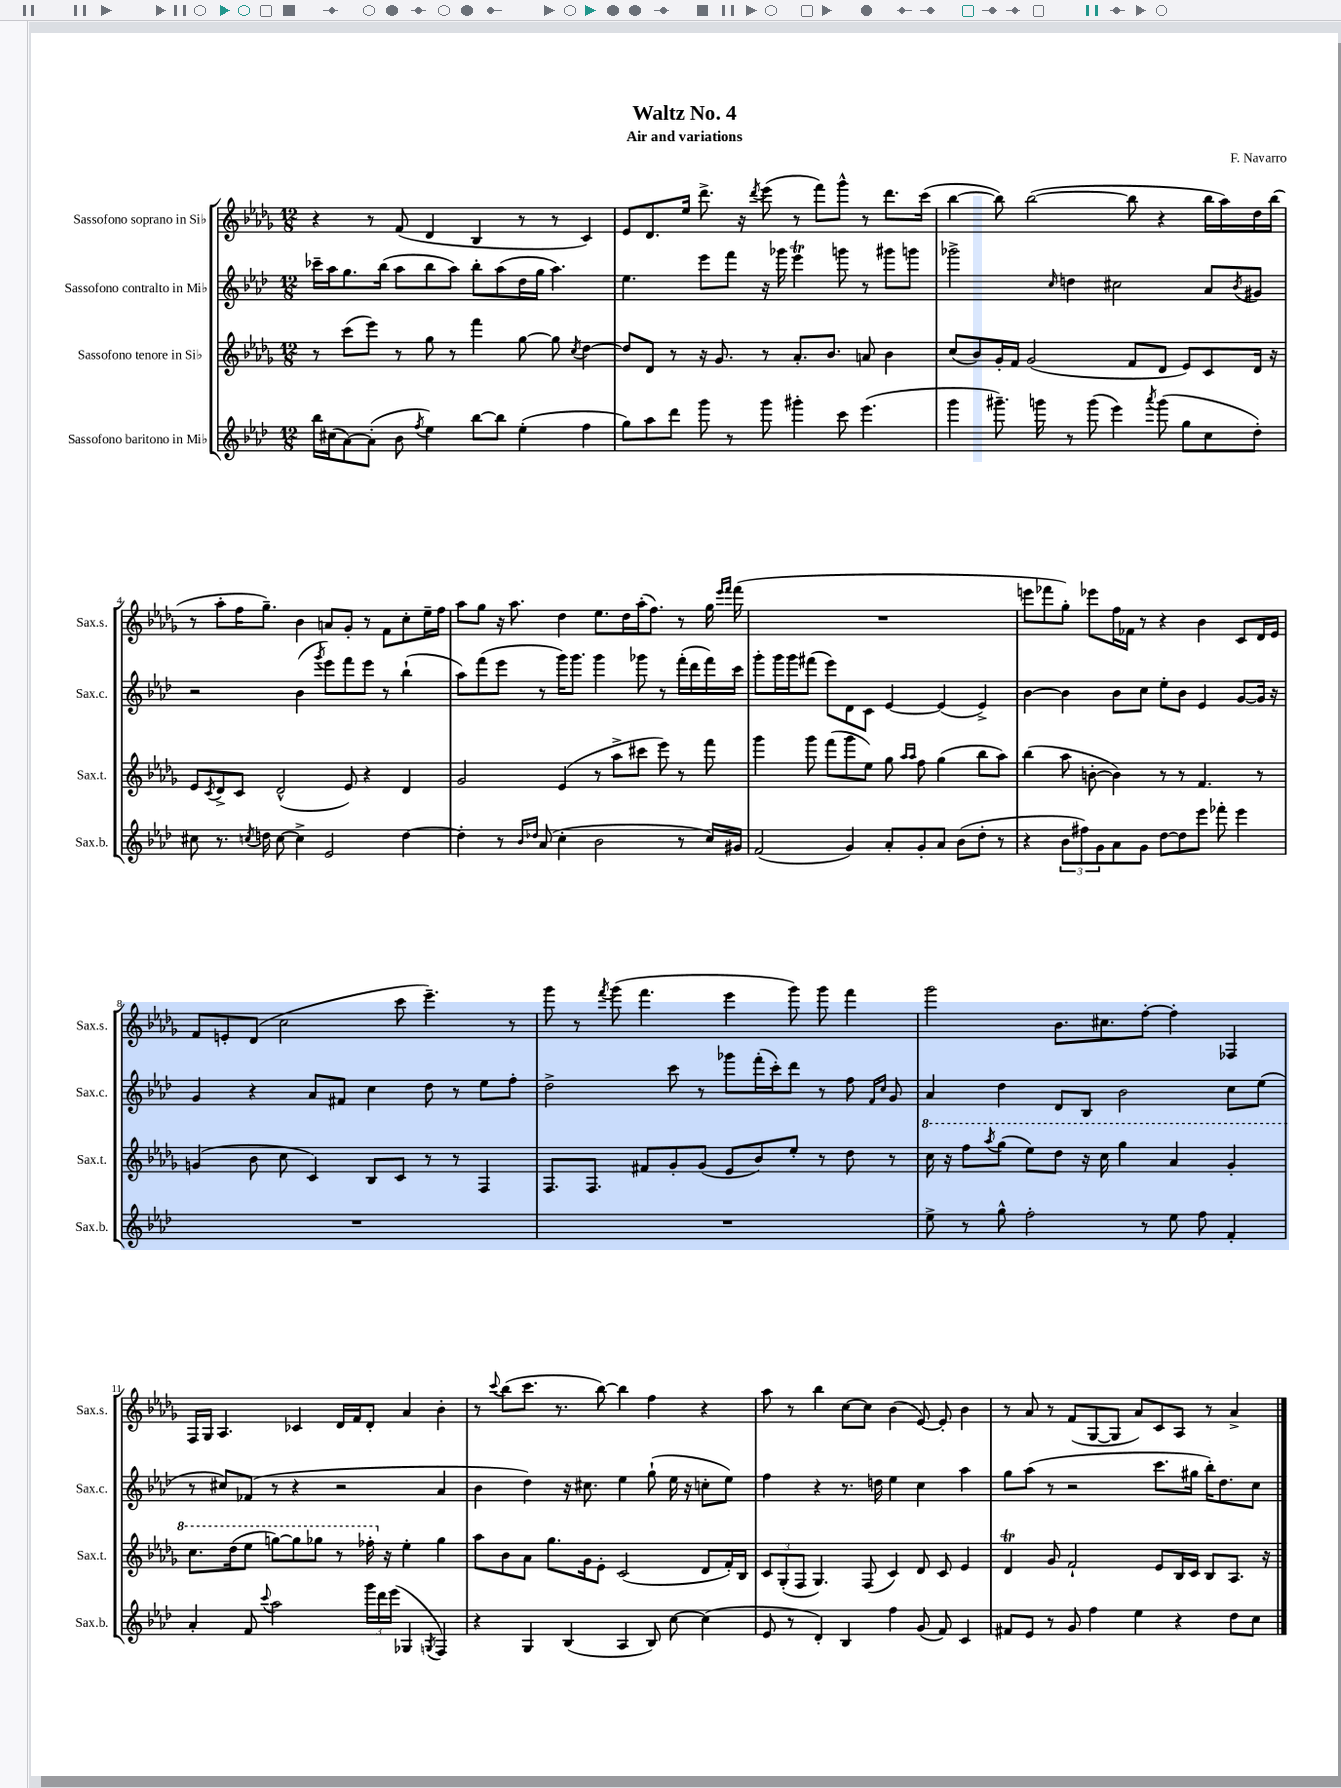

**kern	**kern	**kern	**kern
*part4	*part3	*part2	*part1
*staff4	*staff3	*staff2	*staff1
*I"Sassofono baritono in Mi♭	*I"Sassofono tenore in Si♭	*I"Sassofono contralto in Mi♭	*I"Sassofono soprano in Si♭
*I'Sax.b.	*I'Sax.t.	*I'Sax.c.	*I'Sax.s.
*clefG2	*clefG2	*clefG2	*clefG2
*k[b-e-a-d-]	*k[b-e-a-d-g-]	*k[b-e-a-d-]	*k[b-e-a-d-g-]
*M12/8	*M12/8	*M12/8	*M12/8
=1	=1	=1	=1
16bb-\LL	8r	16ccc-X~\LL	4r
(16cc#X\J	.	16aa-\J	.
[8a-\)	(8ccc\L	8.gg\	.
(8a-'\J]	8eee-\J)	.	8r
.	.	(16bb-\Jk	.
8b-\	8r	8aa-\L	(8f/
8qff/	.	.	.
4ee-\)	8gg-\	8bb-\	4d-/
.	8r	8aa-\J)	.
[8bb-\L	4fff\	8bb-'\L	4B-/
8bb-\J]	.	(8aa-\	.
(4ee-'\	[8gg-\	16dd-\L	8r
.	.	16gg\JJ	.
.	8gg-\]	4.aa-\)	8r
.	8qcc/	.	.
4ff\	[4dd-\	.	4c/)
=2	=2	=2	=2
8gg\L)	8dd-/L]	4.ee-\	8e-/L
8aa-\	8d-/J	.	8.d-/
8ddd-\J	8r	.	.
.	.	.	16ee-/Jk
8ggg\	16r	8eee-\L	8.ddd-^\
.	8.g-/	.	.
8r	.	8fff\J	.
.	.	.	16r
.	.	.	8qddd-/
8ggg\	8r	16r	(8eee-\
.	.	16ggg-X\	.
4ggg#X'\	8.a-'/L	4eee-T\	8r
.	.	.	8fff\L)
.	8.b-/J	.	.
8ccc\	.	8gggn\	8ggg-^^\J
(4.eee-\	8an/	8r	8r
.	4b-\	8ggg#X\L	8.ddd-\L
.	.	8gggn\J	.
.	.	.	(16ccc\Jk
=3	=3	=3	=3
4ggg\	(8cc/L	2ggg-X^\	[4bb-\
.	8b-/)	.	.
8.ggg#X~\)	16g-'/L	.	8bb-\])
.	16f/JJ	.	.
.	(2g-/	.	([2bb-\
16gggn\	.	.	.
.	.	16qqcc/	.
8r	.	4ddn\	.
(8ggg\	.	.	.
4eee-\)	.	2cc#X\	.
.	8f/L	.	8bb-\]
8qaaa-/	.	.	.
(8ggg\	8d-/J	.	4r
8gg\L	8e-/L)	.	.
8cc\	8c/	8a-/L	16bb-\LL
.	.	.	16aa-\)
.	.	8qb-/	.
8dd-'\J)	16d-/Jk	8g#X/J	16dd-\
.	16r	.	(16bb-\JJ
!!LO:LB:g=z
=4	=4	=4	=4
8cc#X\	8e-/L	2r	8r
.	8qc/	.	.
8.r	8d-^/	.	8aa-'\L
.	8c/J	.	16ff\K
8qccn/	.	.	.
16ddn\	.	.	8.gg-~\J)
[8cc\	(2d-^^/	.	.
4cc^\]	.	(4b-\	4b-\
.	.	8qggg/	.
2e-/	.	8eee-\L)	8an/L
.	8e-/)	8fff\	8g-'/J
.	4r	8eee-\J	8r
.	.	8r	8f\L
[4dd\	4d-/	(4bb-`\	8cc'\
.	.	.	16ee-~\L
.	.	.	16ff\JJ
=5	=5	=5	=5
4dd'\]	2g-/	8aa-\L)	8aa-\L
.	.	(8fff\	8gg-\J
8r	.	8eee-\J	16r
.	.	.	8.aa-\
16qqb-/LL	.	.	.
16qqdd-X/JJ	.	.	.
(8a-/	.	8r	.
4cc'\	(4e-/	16ggg\KL)	4dd-\
.	.	8.ggg\J	.
2b-\	8r	4ggg\	8.ee-\L
.	8aa-^\L	.	.
.	.	.	16dd-\L
.	8ccc#X\J	8ggg-X\	(16aa-'\J
.	.	.	8.ff\J)
.	8eee-\)	8r	.
8r	8r	(16fff'\LL	8r
.	.	16ddd-\	.
16cc/LL)	8fff\	16fff\)	16gg-\
.	.	.	16qqeee-/LL
.	.	.	16qqfff/JJ
16g#X/JJ	.	16ccc\JJ	(16fff\
=6	=6	=6	=6
(2f/	4ggg-\	8ggg'\L	1.r
.	.	16ggg\L	.
.	.	16ggg\J	.
.	8ggg-\	(8fff#X\J	.
.	(8fff\L	8eee-\L)	.
4g/)	8ggg-\	8d-\	.
.	8ee-\J)	8c\J	.
8a-'/L	8gg-\	[4e-/	.
.	16qqaa-/LL	.	.
.	16qqaa-/JJ	.	.
8g'/	8ff\	.	.
8a-/J	(4gg-\	(4e-/]	.
(8b-\L	.	.	.
8dd-'\J	8bb-\L	4e-^/)	.
8r	8aa-\J)	.	.
=7	=7	=7	=7
4r	(4bb-\	[4b-\	8eeen\L
.	.	.	8fff-X\
12b-\L	8aa-\	4b-\]	8gg-'\J)
12ff#X\)	.	.	.
.	[8bn'\	.	8eee-X\L
12g\	.	.	.
8a-\	4b\])	8b-\L	16ff\L
.	.	.	16f-X\JJ
8g\J	.	8cc\J	8r
[8dd-\L	8r	8ee-'\L	4r
8dd-\]	8r	8b-\J	.
8eee-\J	4.f/	4e-/	4b-\
8fff-X'\	.	.	.
4eee-\	.	[8g/L	8c/L
.	8r	16g/Jk]	16d-/L
.	.	16r	16e-/JJ
!!LO:LB:g=z
=8	=8	=8	=8
1.r	(4gn/	4g/	8f/L
.	.	.	8en'/
.	8b-\	4r	(8d-/J
.	8cc\	.	2cc\
.	4c/)	8a-/L	.
.	.	8f#X/J	.
.	8B-/L	4cc\	.
.	8c/J	.	8ccc\
.	8r	8dd-\	4.eee-~\)
.	8r	8r	.
.	4F/	8ee-\L	.
.	.	8ff'\J	8r
=9	=9	=9	=9
1.r	8.F/L	2dd-^\	8ggg-\
.	.	.	8r
.	8.F/J	.	.
.	.	.	8qfff/
.	.	.	(8ggg-\
.	8f#X/L	.	4.fff\
.	8g-'/	8ccc\	.
.	(8g-/J	8r	.
.	8e-/L	8ggg-X\L	4eee-\
.	8b-/)	(16fff'\L	.
.	.	16ccc'\J)	.
.	8ee-'/J	8ddd-\J	8ggg-\)
.	8r	8r	8ggg-\
.	8dd-\	8ff\	4fff\
.	.	16qqf/LL	.
.	.	16qqcc/JJ	.
.	8r	8g/	.
=10	=10	=10	=10
*	*8va	*	*
8ee-^\	16ccc\	4a-/	2ggg-\
.	16r	.	.
8r	8fff\L	.	.
.	8qaaa-/	.	.
8gg^^\	(8ggg-\J	4dd-\	.
2ff'\	8eee-\L)	.	.
.	8ddd-\J	8d-/L	8.b-\L
.	16r	8B-/J	.
.	16ccc\	.	8.cc#X\
.	4ggg-\	2b-\	.
8r	.	.	[8ff'\J
8ee-\	4aa-/	.	4ff'\]
8ff\	.	.	.
4f'/	4gg-'/	8cc\L	4F-X/
.	.	(8ee-\J	.
!!LO:LB:g=z
=11	=11	=11	=11
4a-'/	8.ccc\L	8r	16F/LL
.	.	.	16G-/JJ
.	.	8cc#X/L)	4.A-/
.	(16ddd-\k	.	.
8f/	8eee-\J	(8f-X/J	.
8qqccc/	.	.	.
2aa-\	[8gggn\L)	8r	.
.	8ggg\]	4r	4c-X/
.	8ggg-X\J	.	.
.	8r	2r	16d-/LL
.	.	.	16f/J
24ggg\LL	16fff-X'\	.	8d-'/J
24ddd-\	.	.	.
*	*X8va	*	*
.	16r	.	.
(24eee-\JJ	.	.	.
4G-X/	4ee-'\	.	4a-/
8qGn/	.	.	.
4F/)	4gg-\	4a-/	4b-'\
=12	=12	=12	=12
4r	8aa-\L	4b-\	8r
.	.	.	8qqccc/
.	8b-\	.	(8bb-\L
4G/	8a-\J	4dd-\)	8.ccc\J
.	8.gg-\L	.	.
.	.	.	8.r
(4B-/	.	16r	.
.	16g-\k	8.cc#X\	.
.	8e-'\J	.	[8bb-\)
4A-/	(2c/	4ee-\	4bb-\]
8B-/)	.	(8gg`\	4ff\
[8cc\	.	16ee-\	.
.	.	16r	.
(4cc\]	8d-/L	8ccn'\L	4r
.	16f'/L)	8ee-\J)	.
.	16B-/JJ	.	.
=13	=13	=13	=13
8e-/	12c/L	4ff\	8aa-\
.	(12G-'/	.	.
8r	.	.	8r
.	12F/J	.	.
4d-'/)	4.G-/)	4r	4bb-\
4B-/	.	8.r	[8cc\L
.	(8F/	.	8cc\J]
.	.	16ddn\	.
4ff\	4c/)	4ee-\	(4b-\
(8g/	8d-/	4cc\	[8e-/)
8f/)	8c/	.	8e-'/]
4c/	4e-/	4aa-\	4b-\
=14	=14	=14	=14
8f#X/L	4d-T/	8gg\L	8r
8e-/J	.	(8aa-\J	8a-/
8r	8g-/	8r	8r
8g/	2f`/	2r	(8f/L
4ff\	.	.	[8G-/
.	.	.	8G-/J]
4ee-\	.	.	8a-/L)
.	8e-/L	8.ccc\L	8c/
4r	16B-/L	.	8A-/J
.	16c/JJ	16gg#X\Jk	.
.	8B-/L	16bb-'\KL)	8r
.	.	8.dd-\	.
8dd-\L	8.A-/J	.	4a-^/
8cc\J	.	8cc\J	.
.	16r	.	.
==	==	==	==
*-	*-	*-	*-
